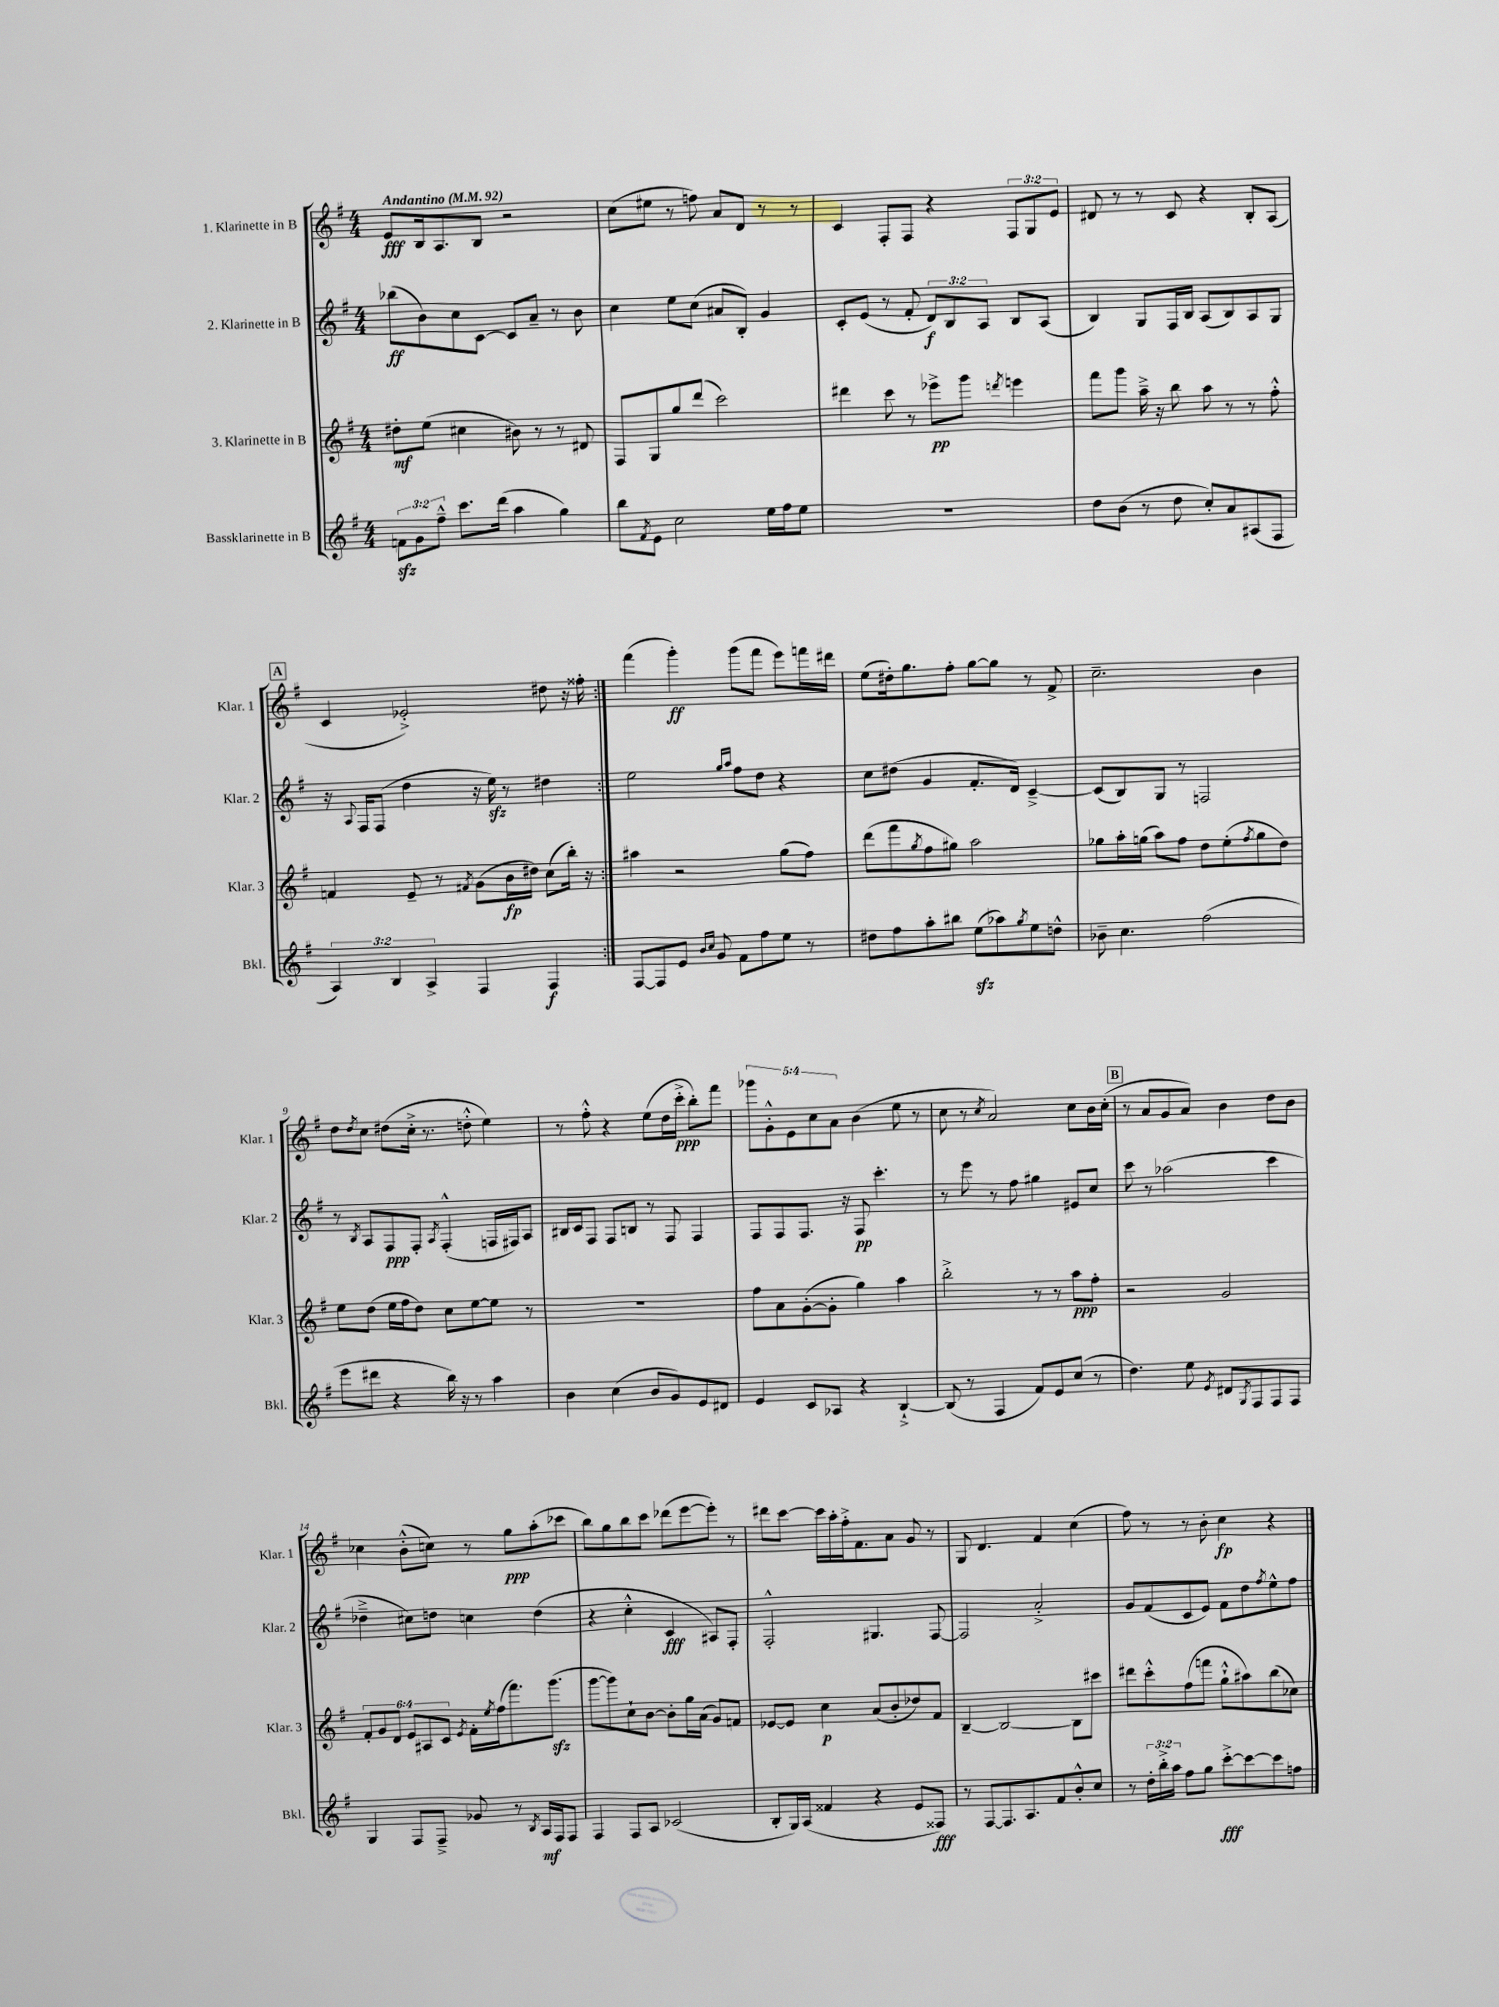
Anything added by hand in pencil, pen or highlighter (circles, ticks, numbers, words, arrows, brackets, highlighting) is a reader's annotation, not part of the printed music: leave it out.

**kern	**dynam	**kern	**dynam	**kern	**dynam	**kern	**dynam
*part4	*part4	*part3	*part3	*part2	*part2	*part1	*part1
*staff4	*staff4	*staff3	*staff3	*staff2	*staff2	*staff1	*staff1
*I"Bassklarinette in B	*	*I"3. Klarinette in B	*	*I"2. Klarinette in B	*	*I"1. Klarinette in B	*
*I'Bkl.	*	*I'Klar. 3	*	*I'Klar. 2	*	*I'Klar. 1	*
*clefG2	*	*clefG2	*	*clefG2	*	*clefG2	*
*k[f#]	*	*k[f#]	*	*k[f#]	*	*k[f#]	*
*M4/4	*	*M4/4	*	*M4/4	*	*M4/4	*
*MM92	*	*MM92	*	*MM92	*	*MM92	*
=1	=1	=1	=1	=1	=1	=1	=1
!	!	!	!	!	!	!LO:TX:a:B:t=Andantino	!
12fnzz\L	.	8dd#X'\L	mf	(8bb-X\L	ff	8e/L	fff
12g\	.	.	.	.	.	.	.
.	.	(8ee\J	.	8b\)	.	16B/k	.
12ff#~^^\J	.	.	.	.	.	.	.
.	.	.	.	.	.	8.A/	.
8.ccc\L	.	4cc#X\	.	8cc\	.	.	.
.	.	.	.	[8c\J	.	8B/J	.
(16ddd\Jk	.	.	.	.	.	.	.
4aa\	.	8b#X\)	.	8c/L]	.	2r	.
.	.	8r	.	8a~/J	.	.	.
4gg\)	.	8r	.	8r	.	.	.
.	.	8d#X/	.	8b\	.	.	.
=2	=2	=2	=2	=2	=2	=2	=2
8bb\L	.	8F#/L	.	4cc\	.	(8cc\L	.
8qf#/	.	.	.	.	.	.	.
8e\J	.	8G/	.	.	.	8ee#X\J	.
2cc\	.	8gg/	.	8ee\L	.	8r	.
.	.	(8ddd/J	.	(8cc\J	.	8ffn\)	.
.	.	2ccc\)	.	8a#X/L	.	8a/L	.
.	.	.	.	8B'/J)	.	8d/J	.
16ee\LL	.	.	.	4g/	.	8r	.
16ff#\J	.	.	.	.	.	.	.
8ee\J	.	.	.	.	.	8r	.
=3	=3	=3	=3	=3	=3	=3	=3
1r	.	4ddd#X\	.	8c'/L	.	4c/	.
.	.	.	.	(8e/J	.	.	.
.	.	8ccc\	.	8r	.	8F#'/L	.
.	.	8r	.	8f#'/	.	8F#/J	.
.	.	8eee-X^\L	pp	12d/L)	f	4r	.
.	.	.	.	12B/	.	.	.
.	.	8ggg\J	.	.	.	.	.
.	.	.	.	12A/J	.	.	.
.	.	8qdddn/	.	.	.	.	.
.	.	4eeen\	.	8B/L	.	12F#/L	.
.	.	.	.	.	.	12G/	.
.	.	.	.	(8A/J	.	.	.
.	.	.	.	.	.	12e/J	.
=4	=4	=4	=4	=4	=4	=4	=4
8dd\L	.	8fff#\L	.	4B/)	.	8d#X/	.
(8b\J	.	8ggg\J	.	.	.	8r	.
8r	.	16aa~^\	.	8G/L	.	8r	.
.	.	16r	.	.	.	.	.
8dd\	.	8bb\	.	16F#/L	.	8c/	.
.	.	.	.	16B/JJ	.	.	.
8cc'/L)	.	8aa\	.	(8A/L	.	4r	.
8a/	.	8r	.	8B/)	.	.	.
(8A#X/	.	8r	.	8A/	.	8B'/L	.
8F#/J	.	8ff#'^^\	.	8G/J	.	(8A/J	.
!!LO:LB:g=z
!!LO:REH:place=s1:t=A
=5	=5	=5	=5	=5	=5	=5	=5
6A/)	.	4fn/	.	16r	.	4c/	.
.	.	.	.	8qqA/	.	.	.
.	.	.	.	16F#/KL	.	.	.
.	.	.	.	(8F#/J	.	.	.
6B/	.	.	.	.	.	.	.
.	.	8e~/	.	4dd\	.	2e-X'^/)	.
6A^/	.	.	.	.	.	.	.
.	.	8r	.	.	.	.	.
.	.	8qf#X/	.	.	.	.	.
4F#/	.	(8g\L	.	16r	.	.	.
.	.	.	.	16eezz\)	.	.	.
.	.	16b\L	fp	8r	.	.	.
.	.	16dd#X\JJ)	.	.	.	.	.
4F#/	f	(8cc\L	.	4dd#X\	.	8dd#X\	.
.	.	16bb'\Jk)	.	.	.	16r	.
.	.	16r	.	.	.	16ff##X'\	.
=6:|!	=6:|!	=6:|!	=6:|!	=6:|!	=6:|!	=6:|!	=6:|!
[8F#/L	.	4aa#X\	.	2ee\	.	(4fff#\	.
8F#/]	.	.	.	.	.	.	.
8e/J	.	2r	.	.	.	4ggg'\)	ff
16qqb/LL	.	.	.	.	.	.	.
16qqcc/JJ	.	.	.	.	.	.	.
8g/	.	.	.	.	.	.	.
.	.	.	.	16qqgg/LL	.	.	.
.	.	.	.	16qqaa/JJ	.	.	.
8f#\L	.	.	.	8ff#\L	.	(8ggg\L	.
8ff#\	.	.	.	8dd\J	.	8fff#\J	.
8ee\J	.	(8gg\L	.	4r	.	8eee\L)	.
8r	.	8ff#\J)	.	.	.	16fffn\L	.
.	.	.	.	.	.	16ddd#X\JJ	.
=7	=7	=7	=7	=7	=7	=7	=7
8dd#X\L	.	(8ddd\L	.	8cc\L	.	(8ee\L	.
8ff#\	.	8fff#\	.	(8dd#X\J	.	16dd#X'\k)	.
.	.	.	.	.	.	8.gg\	.
.	.	8qgg/	.	.	.	.	.
8aa'\	.	8ff#\	.	4g/	.	.	.
8bb#X\J	.	8gg#X\J)	.	.	.	8ff#'\J	.
(8eezz\L	.	2aa\	.	8.f#'/L	.	[8gg\L	.
8aa-X\)	.	.	.	.	.	8gg\J]	.
.	.	.	.	16d/Jk)	.	.	.
8qgg/	.	.	.	.	.	.	.
8ee\	.	.	.	[4c~^/	.	8r	.
8ddn^^\J	.	.	.	.	.	8f#^/	.
=8	=8	=8	=8	=8	=8	=8	=8
8b-X~\	.	8gg-X\L	.	(8c/L]	.	2.cc~\	.
4.cc\	.	16aa'\L	.	8B/)	.	.	.
.	.	(16ggn\JJ	.	.	.	.	.
.	.	8aa\L)	.	8G/J	.	.	.
.	.	8ff#\J	.	8r	.	.	.
(2ff#\	.	8dd\L	.	2Fn/	.	.	.
.	.	(8ee'\	.	.	.	.	.
.	.	8qff#/	.	.	.	.	.
.	.	8gg\	.	.	.	4b\	.
.	.	8dd\J)	.	.	.	.	.
!!LO:LB:g=z
=9	=9	=9	=9	=9	=9	=9	=9
8eee\L	.	8ee\L	.	8r	.	8dd\L	.
.	.	.	.	8qB/	.	8qdd/	.
8ddd#X\J	.	(8dd\J	.	8A/L	.	8cc\J	.
4r	.	16ee\LL	.	8F#/	ppp	(8dd#X\L	.
.	.	16ff#\J	.	.	.	.	.
.	.	8dd\J)	.	8F#'/J	.	16cc'^\Jk	.
.	.	.	.	.	.	8.r	.
.	.	.	.	8qA/	.	.	.
16bb\)	.	8cc\L	.	(4F#'^^/	.	.	.
16r	.	.	.	.	.	.	.
8r	.	[8ee\	.	.	.	8ddn'^^\	.
4aa\	.	8ee\J]	.	16Fn/LL	.	4ee\)	.
.	.	.	.	16F#X/J)	.	.	.
.	.	8r	.	8A/J	.	.	.
=10	=10	=10	=10	=10	=10	=10	=10
4b\	.	1r	.	16B#X/LL	.	8r	.
.	.	.	.	16c/J	.	.	.
.	.	.	.	8F#/J	.	8ff#'^^\	.
(4cc\	.	.	.	8F#/L	.	4r	.
.	.	.	.	8Bn/J	.	.	.
8b/L	.	.	.	8r	.	(8ee\L	.
8g/)	.	.	.	8F#/	.	16dd\L	.
.	.	.	.	.	.	16ccc'^\JJ	ppp
8e/	.	.	.	4F#/	.	8bb'\L)	.
8d#X/J	.	.	.	.	.	8fff#\J	.
=11	=11	=11	=11	=11	=11	=11	=11
4e/	.	8ff#\L	.	8F#/L	.	10ggg-X\L	.
.	.	.	.	.	.	10g'^^\	.
.	.	8a\	.	8F#/	.	.	.
.	.	.	.	.	.	10e\	.
8c/L	.	([8g'\	.	8.F#/J	.	.	.
.	.	.	.	.	.	10cc\	.
8A-X/J	.	8g'\J]	.	.	.	.	.
.	.	.	.	.	.	10a\J	.
.	.	.	.	16r	.	.	.
4r	.	4gg\)	.	8F#/	pp	(4b\	.
.	.	.	.	4.ccc'\	.	.	.
[4B`^/	.	4aa\	.	.	.	8ee\	.
.	.	.	.	.	.	8r	.
=12	=12	=12	=12	=12	=12	=12	=12
(8B/]	.	2bb'^\	.	8r	.	8cc\	.
8r	.	.	.	8eee\	.	8r	.
.	.	.	.	.	.	8qcc/	.
4F#/	.	.	.	8r	.	2a/)	.
.	.	.	.	8ff#\	.	.	.
8f#/L)	.	8r	.	4gg#X\	.	.	.
8e/	.	8r	.	.	.	.	.
(8cc/J	.	8aa\L	ppp	8e#X/L	.	8cc\L	.
8r	.	8ff#'\J	.	8cc/J	.	16b\L	.
.	.	.	.	.	.	(16cc'\JJ	.
!!LO:REH:place=s1:t=B
=13	=13	=13	=13	=13	=13	=13	=13
4.dd\)	.	2r	.	8ccc\	.	8r	.
.	.	.	.	8r	.	8a/L	.
.	.	.	.	(2aa-X\	.	8g/	.
8ee\	.	.	.	.	.	8a/J)	.
8qe/	.	.	.	.	.	.	.
8d#X/L	.	2g/	.	.	.	4b\	.
8qG/	.	.	.	.	.	.	.
8F#/	.	.	.	.	.	.	.
8F#/	.	.	.	4ccc\	.	8dd\L	.
8F#/J	.	.	.	.	.	8b\J	.
!!LO:LB:g=z
=14	=14	=14	=14	=14	=14	=14	=14
4G/	.	12f#'/L	.	4dd-X~^\	.	4cc-X\	.
.	.	12g/	.	.	.	.	.
.	.	12d/J	.	.	.	.	.
8F#/L	.	12e/L	.	8cc#X\L)	.	(8b'^^\L	.
.	.	12A#X/	.	.	.	.	.
8F#~^/J	.	.	.	8ddn\J	.	8ccn\J)	.
.	.	12c/J	.	.	.	.	.
.	.	8qe/	.	.	.	.	.
8g-X/	.	16f#'\LL	.	4ccn\	.	8r	.
.	.	8qee/	.	.	.	.	.
.	.	(16ff#\J	.	.	.	.	.
8r	.	8.fff#\)	.	.	.	8gg\L	ppp
8qB/	.	.	.	.	.	.	.
16A/LL	mf	.	.	(4dd\	.	(8aa'\	.
16F#/J	.	(8.gggzz\J	.	.	.	.	.
8F#/J	.	.	.	.	.	8ccc-X\J	.
=15	=15	=15	=15	=15	=15	=15	=15
4F#/	.	[8ggg\L	.	4r	.	8bb\L)	.
.	.	8ggg\])	.	.	.	8gg\	.
8F#/L	.	8cc`\	.	4cc'^^\	.	8bb\	.
8A/J	.	[8b\J	.	.	.	8ccc\J	.
(2c-X/	.	8b'\L]	.	4c/	fff	(8ddd-X\L	.
.	.	16gg\L	.	.	.	[8eee\	.
.	.	(16a\JJ	.	.	.	.	.
.	.	8g/L)	.	8A#X/L)	.	8eee'\J])	.
.	.	8fn/J	.	8F#'/J	.	8r	.
=16	=16	=16	=16	=16	=16	=16	=16
8B'/L	.	[8e-X/L	.	2F#'^^/	.	8ddd#X\L	.
16G/L)	.	8e-/J]	.	.	.	[8ccc\J	.
(16A/JJ	.	.	.	.	.	.	.
4f##X/	.	4cc\	p	.	.	16ccc\LL]	.
.	.	.	.	.	.	16aa'\	.
.	.	.	.	.	.	16ff#'^\J	.
.	.	.	.	.	.	8.f#\	.
4r	.	(8a/L	.	4.G#X/	.	.	.
.	.	8b'/	.	.	.	8a\J	.
8e/L	.	8dd-X/)	.	.	.	8g/	.
8F##X/J)	fff	8f#/J	.	[8F#/	.	8r	.
=17	=17	=17	=17	=17	=17	=17	=17
8r	.	[4B~/	.	2F#/]	.	8G/	.
[8F#/L	.	.	.	.	.	4.d/	.
8.F#/]	.	2B/_	.	.	.	.	.
8.A/	.	.	.	.	.	.	.
.	.	.	.	2a'^/	.	4f#/	.
8f#/	.	.	.	.	.	.	.
8b'^^/	.	8B\L]	.	.	.	(4cc\	.
8cc/J	.	8ccc#X\J	.	.	.	.	.
=18	=18	=18	=18	=18	=18	=18	=18
8r	.	8ddd#X\L	.	8g/L	.	8ff#\)	.
24dd'\LL	.	8ccc'^^\	.	(8f#/	.	8r	.
24bb'^\	.	.	.	.	.	.	.
24aa\JJ	.	.	.	.	.	.	.
8ff#\L	.	(8ff#\	.	8c/	.	8r	.
8gg\J	.	8fffn\J	.	8e/J)	.	8b'\	.
[8ccc'^\L	fff	8gg`^^\L	.	8f#\L	.	4cc\	fp
8ccc\_	.	8aa#X\)	.	8dd\	.	.	.
.	.	.	.	8qff#/	.	.	.
8ccc\]	.	(8bb\	.	8ee^^\	.	4r	.
8ffn\J	.	8cc-X\J)	.	8ff#\J	.	.	.
==	==	==	==	==	==	==	==
*-	*-	*-	*-	*-	*-	*-	*-
